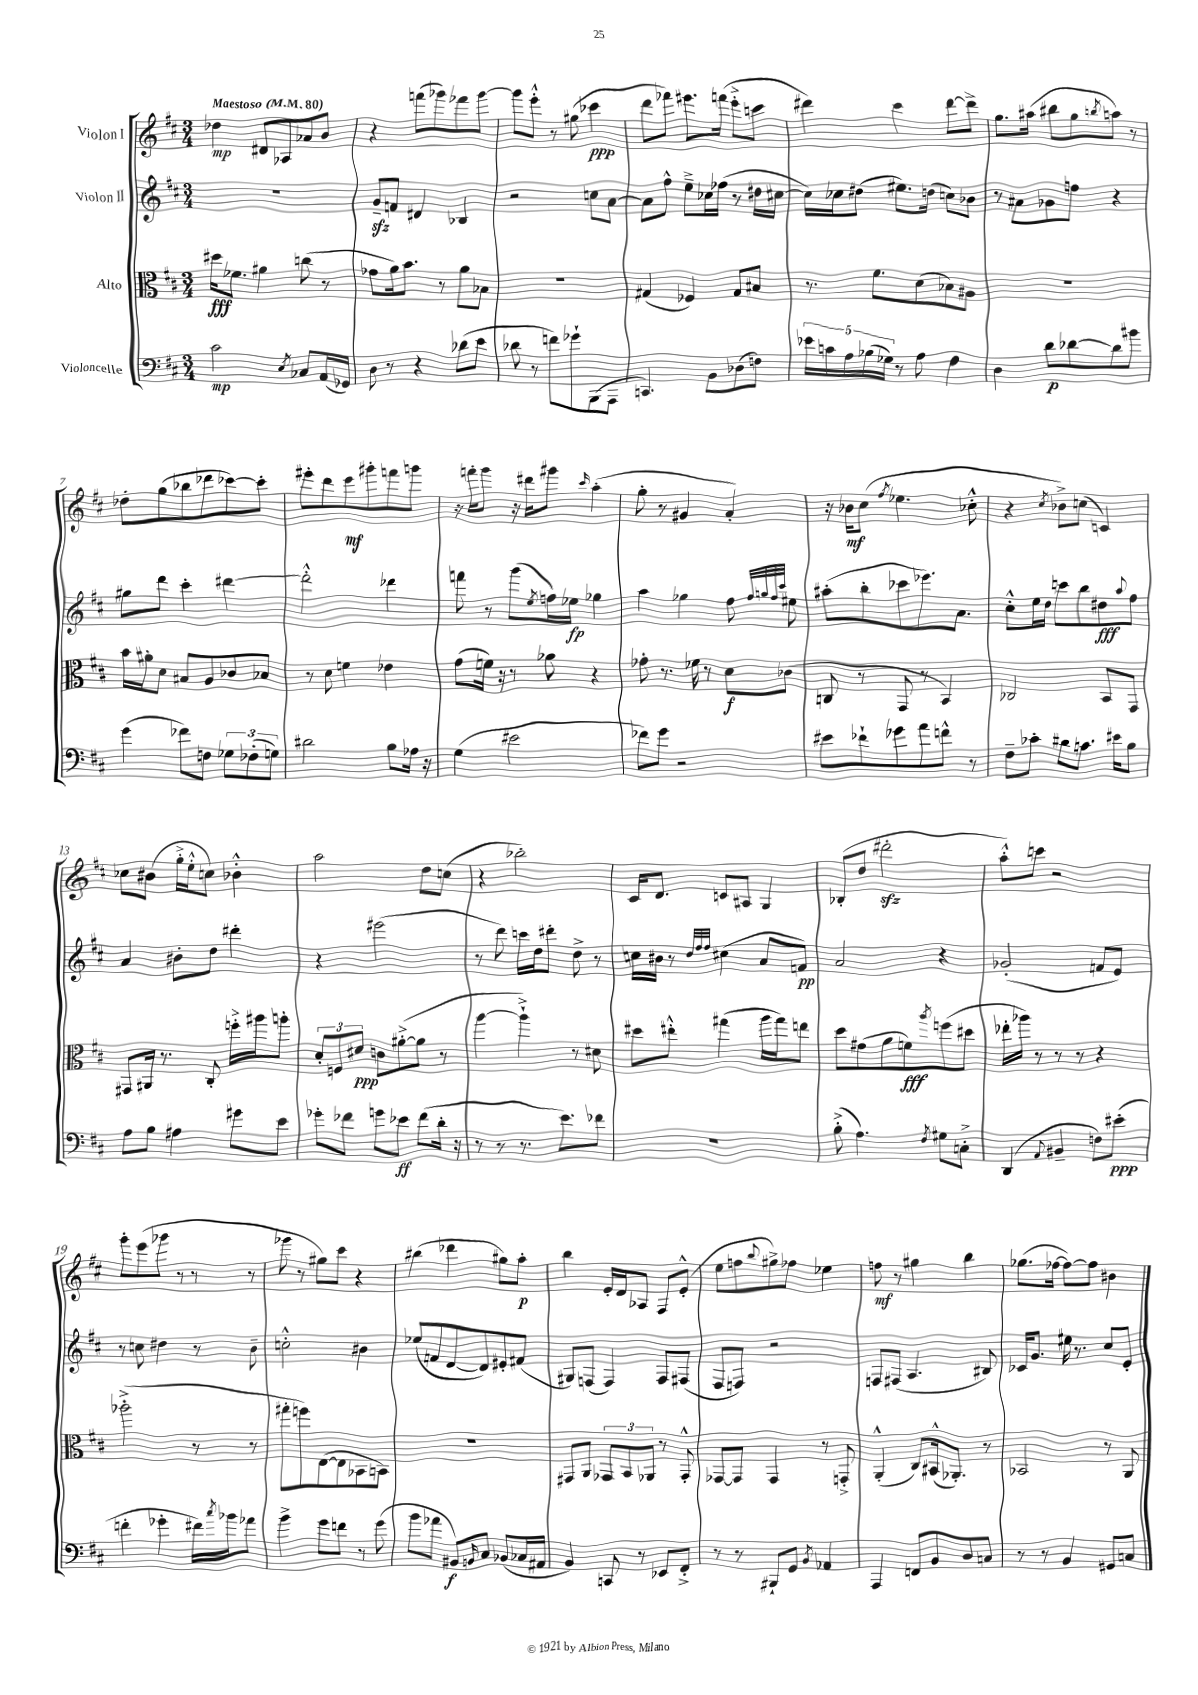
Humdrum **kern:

**kern	**dynam	**kern	**dynam	**kern	**dynam	**kern	**dynam
*part4	*part4	*part3	*part3	*part2	*part2	*part1	*part1
*staff4	*staff4	*staff3	*staff3	*staff2	*staff2	*staff1	*staff1
*I"Violoncelle	*	*I"Alto	*	*I"Violon II	*	*I"Violon I	*
*clefF4	*	*clefC3	*	*clefG2	*	*clefG2	*
*k[f#c#]	*	*k[f#c#]	*	*k[f#c#]	*	*k[f#c#]	*
*M3/4	*	*M3/4	*	*M3/4	*	*M3/4	*
*MM80	*	*MM80	*	*MM80	*	*MM80	*
=1	=1	=1	=1	=1	=1	=1	=1
!	!	!	!	!	!	!LO:TX:a:B:t=Maestoso	!
2c#\	mp	16dd#X\KL	fff	2.r	.	4dd-X\	mp
.	.	8.f-X\J	.	.	.	.	.
.	.	4a#X\	.	.	.	8d#X/L	.
.	.	.	.	.	.	8A-X/	.
8qE/	.	.	.	.	.	.	.
8C-X/L	.	(8ccn\	.	.	.	8a-X/	.
(16AA/L	.	8r	.	.	.	8b/J	.
16GG-X/JJ)	.	.	.	.	.	.	.
=2	=2	=2	=2	=2	=2	=2	=2
8D\	.	8g-X\L	.	8gzz~/L	.	4r	.
8r	.	16a\k)	.	8fn/J	.	.	.
.	.	8.b\J	.	.	.	.	.
4r	.	.	.	4d#X/	.	(8fffn\L	.
.	.	8r	.	.	.	8ggg-X\)	.
(8d-X\L	.	8a\L	.	4B-X/	.	8fff-X\	.
8e\J	.	8B-X\J	.	.	.	[8ggg-\J	.
=3	=3	=3	=3	=3	=3	=3	=3
8d-X\	.	2.r	.	2r	.	8ggg-\L]	.
8r	.	.	.	.	.	8eee'^^\J	.
8fn\L)	.	.	.	.	.	8r	.
8g-X`\	.	.	.	.	.	(8gg#X\	.
(8BBB\	.	.	.	8ccn\L	.	4ccc-X\	ppp
8AAA\J	.	.	.	[8a\J	.	.	.
=4	=4	=4	=4	=4	=4	=4	=4
4.CCn/)	.	(4G#X/	.	8a\L]	.	8ddd\L	.
.	.	.	.	8ff#^^\J	.	8fff-X\J)	.
.	.	4F-X/)	.	8ee~^\L	.	8.eee#X\L	.
8BB\L	.	.	.	16cc-X\L	.	.	.
.	.	.	.	(16ff-X\JJ	.	(16fffn\Jk	.
(8D-X\	.	8G#/L	.	8r	.	8eee#'^\L	.
8Fn\J)	.	8B#X/J	.	16dd#X\LL	.	8cccn\J	.
.	.	.	.	[16cc#X\JJ	.	.	.
=5	=5	=5	=5	=5	=5	=5	=5
20e-X\LL	.	8.r	.	16cc#\LL])	.	4ddd#X\)	.
20cn\	.	.	.	.	.	.	.
.	.	.	.	16cc-X\J	.	.	.
20A\	.	.	.	.	.	.	.
.	.	.	.	(8dd#X\J	.	.	.
(20B-X\	.	.	.	.	.	.	.
.	.	8.f#\L	.	.	.	.	.
20G-X\JJ)	.	.	.	.	.	.	.
8r	.	.	.	8.ee#X\L)	.	4ccc#\	.
8A\	.	(8d\	.	.	.	.	.
.	.	.	.	(16ddn\Jk	.	.	.
4F#\	.	8B-X\)	.	8ccn\L)	.	[8ddd#\L	.
.	.	8A#X\J	.	8b-X\J	.	8ddd#^\J]	.
=6	=6	=6	=6	=6	=6	=6	=6
4D\	.	2.r	.	8r	.	8.gg\L	.
.	.	.	.	8a#X\L	.	.	.
.	.	.	.	.	.	(16aa#X\Jk	.
8d\L	p	.	.	8g-X\	.	8bb#X\L	.
[8d-X\	.	.	.	8ffn\J	.	8gg\	.
.	.	.	.	.	.	8qbbn/	.
8d-\]	.	.	.	4r	.	8aan\J)	.
8b#X\J	.	.	.	.	.	8r	.
!!LO:LB:g=z
=7	=7	=7	=7	=7	=7	=7	=7
(4g\	.	16b\LL	.	8gg#X\L	.	8dd-X'\L	.
.	.	16a#X'\J	.	.	.	.	.
.	.	8d\J	.	8ddd\J	.	(8gg\	.
8f-X\L)	.	8B#X/L	.	4ccc#'\	.	8bb-X\	.
8Fn\J	.	8A/	.	.	.	8ddd-X\	.
12G-X\L	.	8c-X/	.	[4ddd#X\	.	[8ccc-X\)	.
(12F-X'\	.	.	.	.	.	.	.
.	.	8B-X/J	.	.	.	8ccc-'\J]	.
12Gn\J)	.	.	.	.	.	.	.
=8	=8	=8	=8	=8	=8	=8	=8
2d#X\	.	8r	.	2ddd#'^^\]	.	8eee#X'\L	.
.	.	8d\	.	.	.	8ddd\	.
.	.	4fn\	.	.	.	8eee#\	mf
.	.	.	.	.	.	8ggg#X'\	.
8B\L	.	4e-X\	.	4ddd-X\	.	8fffn\	.
16A-X\Jk	.	.	.	.	.	8gggn\J	.
16r	.	.	.	.	.	.	.
=9	=9	=9	=9	=9	=9	=9	=9
(4G\	.	(8g\L	.	8fffn\	.	16r	.
.	.	.	.	.	.	16fffn'\KL	.
.	.	16fn\Jk)	.	8r	.	8ggg\J	.
.	.	16r	.	.	.	.	.
2e#X\	.	8r	.	(8ggg\L	.	16r	.
.	.	.	.	.	.	16ddd#X\KL	.
.	.	.	.	8qee/	.	.	.
.	.	8a-X\	.	16ffn\L)	.	8ggg#X\J	.
.	.	.	.	16ee-X\JJ	fp	.	.
.	.	.	.	.	.	16qqccc#/	.
.	.	4r	.	4gg-X\	.	(4aa'\	.
=10	=10	=10	=10	=10	=10	=10	=10
8f-X\L)	.	8g-X'\	.	4aa\	.	8gg'\	.
8g\J	.	8.r	.	.	.	8r	.
2r	.	.	.	4gg-X\	.	4g#X/	.
.	.	16f-X\	.	.	.	.	.
.	.	8r	.	.	.	.	.
.	.	8d\L	f	8ff#\	.	4a'/)	.
.	.	.	.	32qqff#/LLL	.	.	.
.	.	.	.	32qqggn/	.	.	.
.	.	.	.	32qqff#/	.	.	.
.	.	.	.	32qqccc#/JJJ	.	.	.
.	.	(8c-X\J	.	8ee#X\	.	.	.
=11	=11	=11	=11	=11	=11	=11	=11
8e#X\L	.	8Cn/	.	(8aa#X'\L	.	16r	.
.	.	.	.	.	.	16b-X\KL	mf
8f-X`\	.	8r	.	8bb'\	.	(8cc#\J	.
.	.	.	.	.	.	8qff#/	.
8g-X\	.	8GG/	.	8ccc-X\	.	4.ee-X\	.
8a\	.	8r	.	8.eee-X\)	.	.	.
8fn^^\J	.	4BB/)	.	.	.	.	.
.	.	.	.	8.a\J	.	.	.
8r	.	.	.	.	.	8cc-X'^^\	.
=12	=12	=12	=12	=12	=12	=12	=12
8F#~\L	.	2C-X/	.	8cc#'^^\L	.	4r	.
8c-X'\J	.	.	.	16ee\L	.	.	.
.	.	.	.	16dd\JJ	.	.	.
.	.	.	.	.	.	8qcc#/	.
8d#X\L	.	.	.	8cccn\L	.	8b-X^\L)	.
8.cn\J	.	.	.	8bb\	.	(8ccn\J	.
.	.	8BB/L	.	8dd#X\	fff	4cn/)	.
16e#X\KL	.	.	.	.	.	.	.
.	.	.	.	8qqaa/	.	.	.
8B\J	.	8GG/J	.	8ff#\J	.	.	.
!!LO:LB:g=z
=13	=13	=13	=13	=13	=13	=13	=13
8A\L	.	8GG#X/L	.	4a/	.	8cc-X\L	.
8B\J	.	16AA#X/Jk	.	.	.	(8b#X\J	.
.	.	8.r	.	.	.	.	.
4A#X\	.	.	.	8b#X'\L	.	16gg'^\LL	.
.	.	.	.	.	.	16ee'^^\J	.
.	.	8C#'/	.	8dd\J	.	8ccn\J)	.
8g#X\L	.	16ffn'^\LL	.	4ddd#X'\	.	4b-X'^^\	.
.	.	16aa#X\J	.	.	.	.	.
8e\J	.	8aan'\J	.	.	.	.	.
=14	=14	=14	=14	=14	=14	=14	=14
8g-X'\L	.	12d'/L	.	4r	.	2aa\	.
.	.	12Fn/	.	.	.	.	.
8f-X\J	.	.	.	.	.	.	.
.	.	12d#X/J	ppp	.	.	.	.
8gn\L	.	8cn\L	.	(2eee#X\	.	.	.
8e-X\J	ff	([8a#X'^\	.	.	.	.	.
(8f-\L	.	8a#\J]	.	.	.	8dd\L	.
16d'\Jk	.	8r	.	.	.	(8ccn\J	.
16r	.	.	.	.	.	.	.
=15	=15	=15	=15	=15	=15	=15	=15
8r	.	[4aa\	.	8r	.	4r	.
8r	.	.	.	8ddd\)	.	.	.
8.r	.	4aa`^\])	.	16cccn\LL	.	2bb-X'\)	.
.	.	.	.	16dd\J	.	.	.
.	.	.	.	8ddd#X'\J	.	.	.
8.e\L)	.	.	.	.	.	.	.
.	.	8r	.	8dd^\	.	.	.
8f-X\J	.	8d#X\	.	8r	.	.	.
=16	=16	=16	=16	=16	=16	=16	=16
2.r	.	8dd#X\L	.	16ccn\LL	.	16c#/KL	.
.	.	.	.	16b#X\JJ	.	8.d/J	.
.	.	8ee#X'^^\J	.	8r	.	.	.
.	.	.	.	32qqdd/LLL	.	.	.
.	.	.	.	32qqff#/	.	.	.
.	.	.	.	32qqff#/JJJ	.	.	.
.	.	(4gg#X\	.	(4cc#X\	.	8cn/L	.
.	.	.	.	.	.	8A#X/J	.
.	.	16aa\LL	.	8a/L	.	4G/	.
.	.	16gg#\J)	.	.	.	.	.
.	.	8een\J	.	8fn/J)	pp	.	.
=17	=17	=17	=17	=17	=17	=17	=17
(8B'^\	.	8dd\L	.	2a/	.	(8B-X'/L	.
4.A\)	.	(8g#X\	.	.	.	8dd/J	.
.	.	8a\	.	.	.	2ddd#Xzz'\	.
.	.	8fn\)	fff	.	.	.	.
8qF#/	.	8qaa/	.	.	.	.	.
8G#X\L	.	(8ffn\	.	4r	.	.	.
8Cn'^\J	.	8dd#X\J	.	.	.	.	.
=18	=18	=18	=18	=18	=18	=18	=18
(4DD/	.	16ee-X'\LL	.	(2g-X'/	.	8aa'^^\L)	.
.	.	16aa-X\JJ)	.	.	.	.	.
.	.	8r	.	.	.	8cccn\J	.
8qqAA/	.	.	.	.	.	.	.
4BB#X~/	.	8r	.	.	.	2r	.
.	.	8r	.	.	.	.	.
8Fn\L)	.	4r	.	8fn/L	.	.	.
(8e#X'\J	ppp	.	.	8e/J)	.	.	.
!!LO:LB:g=z
=19	=19	=19	=19	=19	=19	=19	=19
4fn'\	.	(2aa-X'^\	.	8r	.	8ggg'\L	.
.	.	.	.	8ccn\	.	(8eee\	.
4g-X'\	.	.	.	4dd#X\	.	8ggg-X\J	.
.	.	.	.	.	.	8r	.
16f#X\LL)	.	8r	.	8r	.	8r	.
8qcc#/	.	.	.	.	.	.	.
16b-X\J	.	.	.	.	.	.	.
8a-X\J	.	8r	.	8b~\	.	8r	.
=20	=20	=20	=20	=20	=20	=20	=20
4b^\	.	8gg#X'\L	.	2ccn'^^\	.	8ggg-X\	.
.	.	8ffn\)	.	.	.	8r	.
8g\L	.	([8E\	.	.	.	8gg#X\L)	.
8fn\J	.	8E\]	.	.	.	8ccc#\J	.
8r	.	8BB-X\	.	4b#X\	.	4r	.
(8g\	.	8BBn\J)	.	.	.	.	.
=21	=21	=21	=21	=21	=21	=21	=21
8b\L	.	2.r	.	(8ee-X/L	.	(4bb#X\	.
8a-X\J	.	.	.	8fn/	.	.	.
8BB#X/L)	f	.	.	[8d/	.	4ddd-X\	.
16qqBBn/	.	.	.	.	.	.	.
8C#/J	.	.	.	8d/])	.	.	.
(8BB-X/L	.	.	.	8e#X'/	.	8gg#X\L)	.
16C-X/L	.	.	.	(8f#X/J	.	8aa'\J	p
16AA#X/JJ	.	.	.	.	.	.	.
=22	=22	=22	=22	=22	=22	=22	=22
4BB/)	.	8GG#X/L	.	8G#X/L)	.	4bb\	.
.	.	8AA/J	.	(8Fn/J	.	.	.
8CCn/	.	12GG-X/L	.	4F/)	.	16e'/LL	.
.	.	.	.	.	.	16d/J	.
.	.	12BB/	.	.	.	.	.
8r	.	.	.	.	.	8A-X/J	.
.	.	12AA-X/J	.	.	.	.	.
8EE-X/L	.	8r	.	8F/L	.	8F#/L	.
8FF#'^/J	.	8GG-'^^/	.	(8F#X/J	.	(8e'^^/J	.
=23	=23	=23	=23	=23	=23	=23	=23
8r	.	[8GG-X/L	.	8F#/L	.	8ee\L	.
8r	.	8GG-/J]	.	8Fn/J)	.	8ffn\	.
.	.	.	.	.	.	8qqbb/	.
8BBB#X`/L	.	4GG-/	.	2r	.	8gg#X^\)	.
8GG/J	.	.	.	.	.	8ff-X\J	.
8qBB/	.	.	.	.	.	.	.
4AA-X/	.	8r	.	.	.	4ee-X\	.
.	.	8GGn'^/	.	.	.	.	.
=24	=24	=24	=24	=24	=24	=24	=24
4AAA/	.	(4AA'^^/	.	8Fn/L	.	8ffn\	mf
.	.	.	.	(8F#X/J	.	8r	.
8FFn/L	.	8C#/L)	.	4.A/	.	4gg#X\	.
8BB/	.	(16BB#X^^/k	.	.	.	.	.
.	.	8.AA-X'/J)	.	.	.	.	.
8D/	.	.	.	.	.	4bb\	.
8Cn/J	.	8r	.	8B#X/)	.	.	.
=25	=25	=25	=25	=25	=25	=25	=25
8r	.	2BB-X/	.	16c-X/KL	.	(8.gg-X\L	.
.	.	.	.	8.g/J	.	.	.
8r	.	.	.	.	.	.	.
.	.	.	.	.	.	[16ff-X\Jk	.
4BB/	.	.	.	16ee#X\	.	8ff-\L_)	.
.	.	.	.	8.r	.	.	.
.	.	.	.	.	.	8ff-\J]	.
8GG#X/L	.	8r	.	8cc#/L	.	4b#X\	.
8Cn/J	.	8AA/	.	8e'/J	.	.	.
==	==	==	==	==	==	==	==
*-	*-	*-	*-	*-	*-	*-	*-
